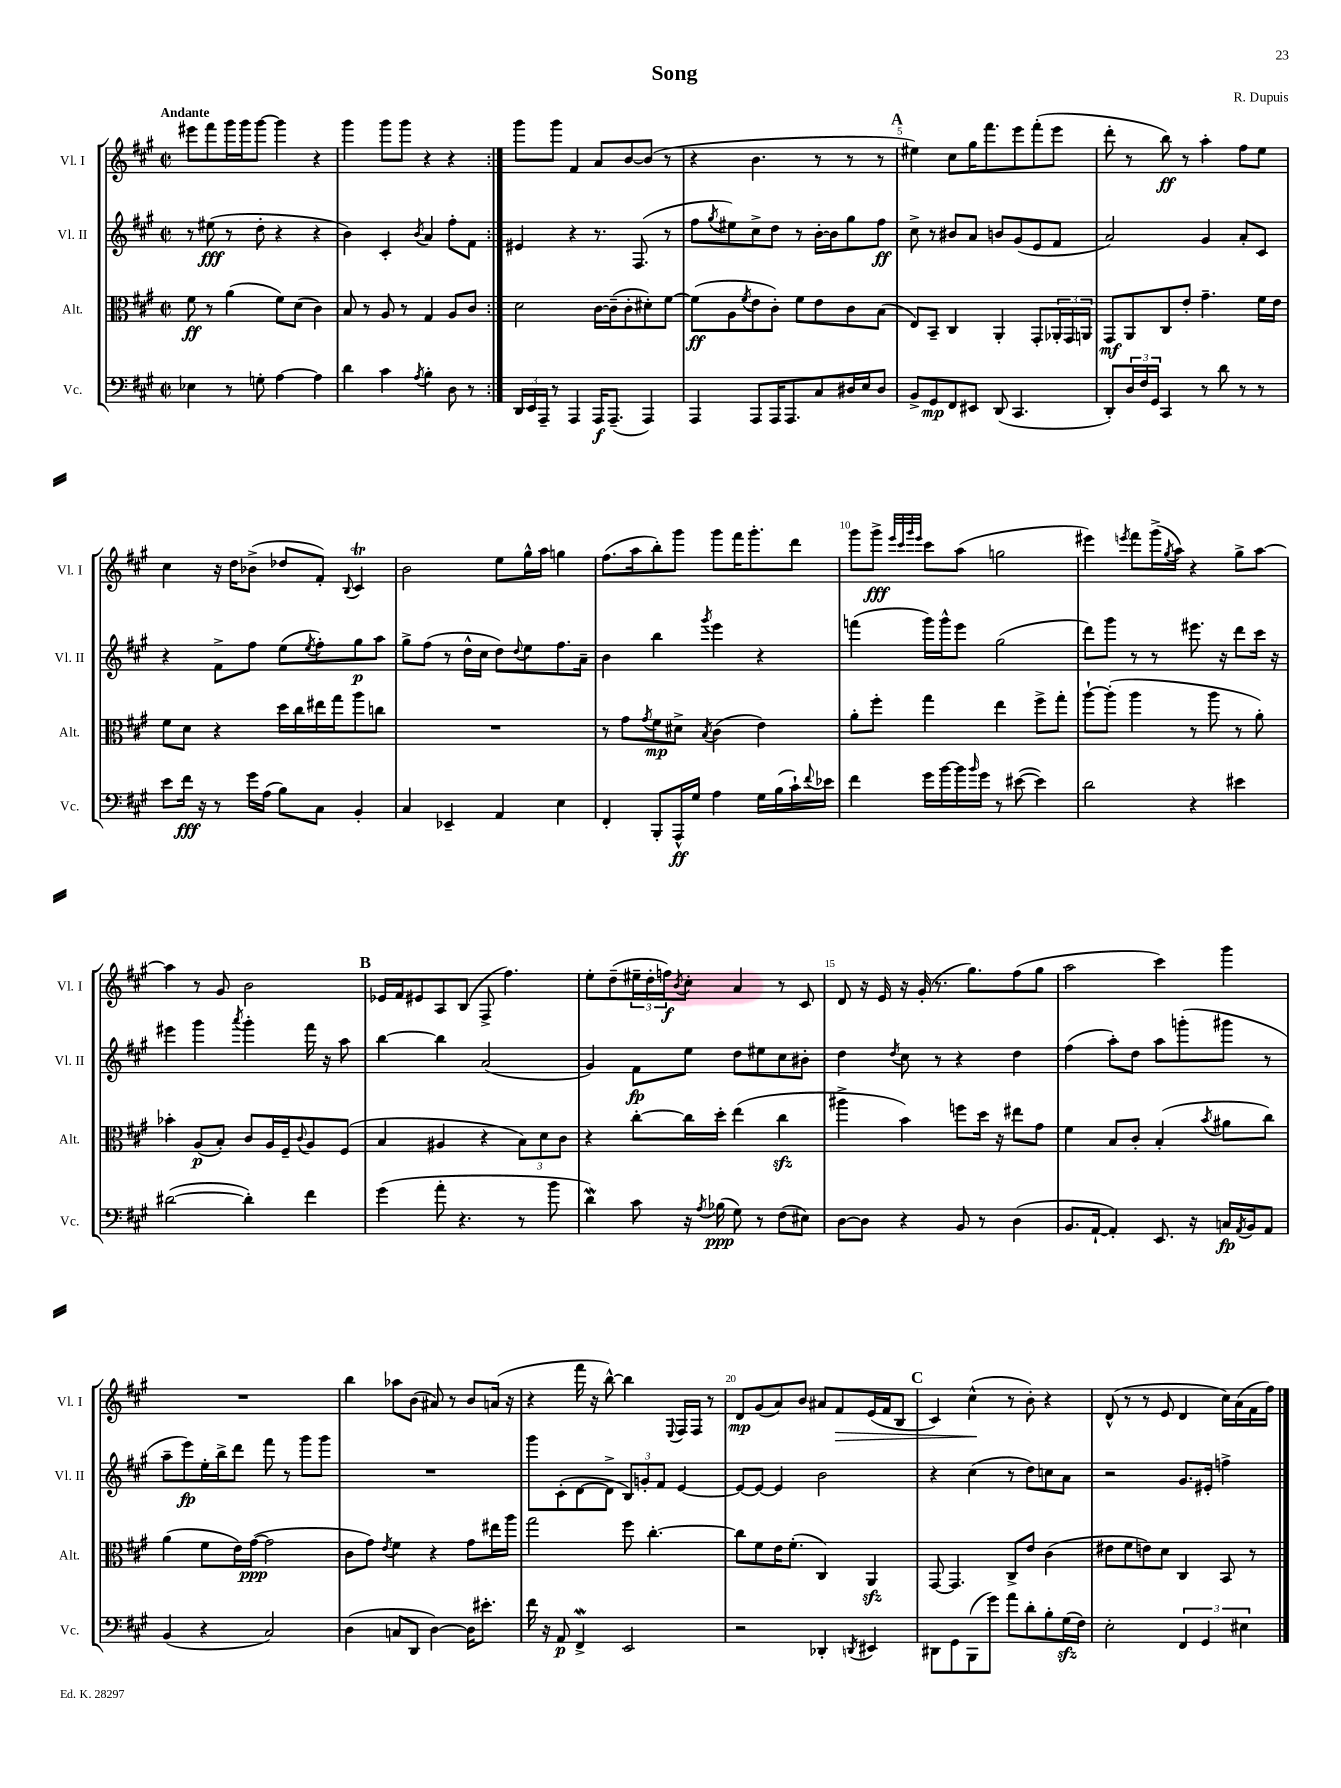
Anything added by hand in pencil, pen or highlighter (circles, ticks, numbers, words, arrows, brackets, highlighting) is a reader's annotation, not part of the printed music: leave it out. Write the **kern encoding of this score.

**kern	**dynam	**kern	**dynam	**kern	**dynam	**kern	**dynam
*part4	*part4	*part3	*part3	*part2	*part2	*part1	*part1
*staff4	*staff4	*staff3	*staff3	*staff2	*staff2	*staff1	*staff1
*I"Vc.	*	*I"Alt.	*	*I"Vl. II	*	*I"Vl. I	*
*I'Vc.	*	*I'Alt.	*	*I'Vl. II	*	*I'Vl. I	*
*clefF4	*	*clefC3	*	*clefG2	*	*clefG2	*
*k[f#c#g#]	*	*k[f#c#g#]	*	*k[f#c#g#]	*	*k[f#c#g#]	*
*M2/2	*	*M2/2	*	*M2/2	*	*M2/2	*
*met(c|)	*	*met(c|)	*	*met(c|)	*	*met(c|)	*
=1	=1	=1	=1	=1	=1	=1	=1
!	!	!	!	!	!	!LO:TX:a:B:t=Andante	!
4E-X\	.	8f#\	ff	8r	.	8eee#X\L	.
.	.	8r	.	(8ee#X\	fff	8fff#\	.
8r	.	(4a\	.	8r	.	16ggg#\L	.
.	.	.	.	.	.	16ggg#\J	.
8Gn'\	.	.	.	8dd'\	.	[8ggg#\J	.
[4A\	.	8f#\L)	.	4r	.	4ggg#\]	.
.	.	(8d\J	.	.	.	.	.
4A\]	.	4c#\)	.	4r	.	4r	.
=2	=2	=2	=2	=2	=2	=2	=2
4d\	.	8B/	.	4b\)	.	4ggg#\	.
.	.	8r	.	.	.	.	.
4c#\	.	8A/	.	4c#'/	.	8ggg#\L	.
.	.	8r	.	.	.	8ggg#\J	.
8qA/	.	.	.	8qb/	.	.	.
4B'\	.	4G#/	.	4a/	.	4r	.
8D\	.	8A/L	.	8ff#'\L	.	4r	.
8r	.	8c#/J	.	8f#\J	.	.	.
=3:|!	=3:|!	=3:|!	=3:|!	=3:|!	=3:|!	=3:|!	=3:|!
24DD/LL	.	2d\	.	4e#X/	.	8ggg#\L	.
24EE/	.	.	.	.	.	.	.
24AAA~/JJ	.	.	.	.	.	.	.
8r	.	.	.	.	.	8ggg#\J	.
4AAA/	.	.	.	4r	.	4f#/	.
16AAA/KL	f	[16c#\LL	.	8.r	.	8a/L	.
(8.AAA~/J	.	(16c#~\J]	.	.	.	.	.
.	.	8c#'\	.	.	.	[8b/	.
.	.	.	.	(8.F#/	.	.	.
4AAA/)	.	8d#X'\)	.	.	.	(8b/J]	.
.	.	[8f#\J	.	8r	.	8r	.
=4	=4	=4	=4	=4	=4	=4	=4
4AAA/	.	(8f#\L]	ff	8ff#\L	.	4r	.
.	.	.	.	8qgg#/	.	.	.
.	.	8A\	.	8ee#X\)	.	.	.
.	.	8qf#/	.	.	.	.	.
8AAA/L	.	8e\	.	8cc#^\	.	4.b\	.
16AAA/K	.	8c#'\J)	.	8dd\J	.	.	.
8.AAA/	.	.	.	.	.	.	.
.	.	8f#\L	.	8r	.	.	.
8C#/	.	8e\	.	[16b'\LL	.	8r	.
.	.	.	.	16b\J]	.	.	.
16D#X/L	.	8c#\	.	8gg#\	.	8r	.
16E/J	.	.	.	.	.	.	.
8D#/J	.	(8B\J	.	8ff#\J	ff	8r	.
!!LO:REH:place=s1:t=A
=5	=5	=5	=5	=5	=5	=5	=5
8BB^/L	.	8E/L)	.	8cc#^\	.	4ee#X\)	.
8GG#/	mp	8BB~/J	.	8r	.	.	.
8FF#/	.	4C#/	.	8b#X/L	.	8cc#\L	.
8EE#X/J	.	.	.	8a/J	.	16gg#\K	.
.	.	.	.	.	.	8.fff#\	.
(8DD/	.	4AA'/	.	8bn/L	.	.	.
4.CC#/	.	.	.	(8g#/	.	8eee\	.
.	.	8GG#'/L	.	8e/	.	(8fff#'\	.
.	.	24AA-X'/L	.	8f#/J	.	8eee\J	.
.	.	24GG#/	.	.	.	.	.
.	.	24AAn/JJ	.	.	.	.	.
=6	=6	=6	=6	=6	=6	=6	=6
8DD'/L)	.	8GG#/L	mf	2a/)	.	8ddd'\	.
24D/L	.	8AA/	.	.	.	8r	.
24F#/	.	.	.	.	.	.	.
24GG#/JJ	.	.	.	.	.	.	.
4CC#/	.	8C#/	.	.	.	8bb\)	ff
.	.	8e'/J	.	.	.	8r	.
8r	.	4.g#~\	.	4g#/	.	4aa'\	.
8d\	.	.	.	.	.	.	.
8r	.	.	.	8a'/L	.	8ff#\L	.
8r	.	16f#\LL	.	8c#/J	.	8ee\J	.
.	.	16e\JJ	.	.	.	.	.
!!LO:LB:g=z
=7	=7	=7	=7	=7	=7	=7	=7
8e\L	.	8f#\L	.	4r	.	4cc#\	.
16f#\Jk	fff	8d\J	.	.	.	.	.
16r	.	.	.	.	.	.	.
8r	.	4r	.	8f#^\L	.	16r	.
.	.	.	.	.	.	16dd\KL	.
16g#\LL	.	.	.	8ff#\J	.	(8b-X^\J	.
(16A\JJ	.	.	.	.	.	.	.
8B\L)	.	16dd\LL	.	(8ee\L	.	8dd-X/L	.
.	.	16cc#\	.	.	.	.	.
.	.	.	.	8qee/	.	.	.
8C#\J	.	16ee#X\	.	8ff#'\)	.	8f#'/J)	.
.	.	16gg#\J	.	.	.	.	.
.	.	.	.	.	.	8qqB/	.
4BB'/	.	8aa\	.	8gg#\	p	4c#t/	.
.	.	8ccn\J	.	8aa\J	.	.	.
=8	=8	=8	=8	=8	=8	=8	=8
4C#/	.	1r	.	8gg#^\L	.	2b\	.
.	.	.	.	(8ff#\J	.	.	.
4EE-X~/	.	.	.	8r	.	.	.
.	.	.	.	16dd^^\LL	.	.	.
.	.	.	.	16cc#\JJ	.	.	.
4AA/	.	.	.	8dd\L)	.	8ee\L	.
.	.	.	.	8qqdd/	.	.	.
.	.	.	.	8ee\	.	16gg#^^\L	.
.	.	.	.	.	.	16aa\JJ	.
4E\	.	.	.	8.ff#\	.	4ggn\	.
.	.	.	.	16a~\Jk	.	.	.
=9	=9	=9	=9	=9	=9	=9	=9
4FF#'/	.	8r	.	4b\	.	(8.ff#\L	.
.	.	8g#\L	.	.	.	.	.
.	.	.	.	.	.	16aa\k	.
.	.	8qg#/	.	.	.	.	.
8BBB'/L	.	8f#\	mp	4bb\	.	8bb'\)	.
16AAA^^/L	ff	8d#X^\J	.	.	.	8ggg#\J	.
16G#/JJ	.	.	.	.	.	.	.
.	.	8qB/	.	8qggg#/	.	.	.
4A\	.	(4c#\	.	4eee\	.	8ggg#\L	.
.	.	.	.	.	.	16fff#\K	.
.	.	.	.	.	.	8.ggg#'\	.
16G#\LL	.	4e\)	.	4r	.	.	.
(16B\	.	.	.	.	.	.	.
16c#`\)	.	.	.	.	.	8ddd\J	.
8qqf#/	.	.	.	.	.	.	.
16e-X\JJ	.	.	.	.	.	.	.
=10	=10	=10	=10	=10	=10	=10	=10
4f#\	.	8a'\L	.	(4fffn\	.	8ggg#\L	.
.	.	8ff#'\J	.	.	.	8ggg#^\J	fff
.	.	.	.	.	.	32qqeee/LLL	.
.	.	.	.	.	.	32qqccc#/	.
.	.	.	.	.	.	32qqggg#/	.
.	.	.	.	.	.	32qqeee/JJJ	.
16g#\LL	.	4gg#\	.	16ggg#\LL)	.	8ccc#\L	.
[16b\	.	.	.	16ggg#^^\J	.	.	.
16b\]	.	.	.	8eee\J	.	(8aa\J	.
16qqb/	.	.	.	.	.	.	.
16g#\JJ	.	.	.	.	.	.	.
8r	.	4ee\	.	(2gg#\	.	2ggn\	.
([8e#X\	.	.	.	.	.	.	.
4e#\])	.	8ff#^\L	.	.	.	.	.
.	.	8gg#'\J	.	.	.	.	.
=11	=11	=11	=11	=11	=11	=11	=11
2d\	.	[8aa`\L	.	8ddd\L)	.	4eee#X\)	.
.	.	(8aa'\J]	.	8ggg#\J	.	.	.
.	.	.	.	.	.	8qeeen/	.
.	.	4aa\	.	8r	.	8fff#\L	.
.	.	.	.	8r	.	(16ggg#^\L	.
.	.	.	.	.	.	8qgg#/	.
.	.	.	.	.	.	16aa\JJ)	.
4r	.	8r	.	8.eee#X\	.	4r	.
.	.	8aa\	.	.	.	.	.
.	.	.	.	16r	.	.	.
4e#X\	.	8r	.	8ddd\L	.	8gg#^\L	.
.	.	8a'\)	.	16ccc#\Jk	.	[8aa\J	.
.	.	.	.	16r	.	.	.
!!LO:LB:g=z
=12	=12	=12	=12	=12	=12	=12	=12
([2d#X\	.	4b-X'\	.	4eee#X\	.	4aa\]	.
.	.	(8A/L	p	4ggg#\	.	8r	.
.	.	8B'/J)	.	.	.	8g#/	.
.	.	.	.	8qaaa/	.	.	.
4d#'\])	.	8c#/L	.	4ggg#'\	.	2b\	.
.	.	16A/L	.	.	.	.	.
.	.	16F#~/J	.	.	.	.	.
.	.	8qqc#/	.	.	.	.	.
4f#\	.	8A/	.	16fff#\	.	.	.
.	.	.	.	16r	.	.	.
.	.	(8F#/J	.	8aa\	.	.	.
!!LO:REH:place=s1:t=B
=13	=13	=13	=13	=13	=13	=13	=13
(4g#\	.	4B/	.	[4bb\	.	16e-X/LL	.
.	.	.	.	.	.	16f#/J	.
.	.	.	.	.	.	8e#X/	.
8a'\	.	4A#X/	.	4bb\]	.	8A/	.
4.r	.	.	.	.	.	(8B/J	.
.	.	4r	.	(2a/	.	8F#^/	.
.	.	.	.	.	.	4.ff#\)	.
8r	.	12B\L)	.	.	.	.	.
.	.	12d\	.	.	.	.	.
8b\	.	.	.	.	.	.	.
.	.	12c#\J	.	.	.	.	.
=14	=14	=14	=14	=14	=14	=14	=14
4dw\)	.	4r	.	4g#/)	.	8ee'\L	.
.	.	.	.	.	.	(8dd~\	.
8c#\	.	[8cc#'\L	.	8f#\L	fp	24ee#X~\L	.
.	.	.	.	.	.	24dd'\	.
.	.	.	.	.	.	24ffn\J)	f
.	.	.	.	.	.	8qb/	.
16r	.	16cc#\L]	.	8ee\J	.	8cc#'\J	.
8qA/	.	.	.	.	.	.	.
(16B-X\	ppp	16dd'\JJ	.	.	.	.	.
8G#\)	.	(4ee\	.	8dd\L	.	4a/	.
8r	.	.	.	8ee#X\	.	.	.
(8F#\L	.	4cc#zz\	.	8cc#\	.	8r	.
8E#X\J)	.	.	.	8b#X'\J	.	8c#/	.
=15	=15	=15	=15	=15	=15	=15	=15
[8D\L	.	4aa#X^\	.	4dd\	.	8d/	.
8D\J]	.	.	.	.	.	16r	.
.	.	.	.	.	.	16e/	.
.	.	.	.	8qdd/	.	.	.
4r	.	4b\)	.	8cc#\	.	16r	.
.	.	.	.	.	.	(16g#'/	.
.	.	.	.	8r	.	8.r	.
8BB/	.	8ffn\L	.	4r	.	.	.
.	.	.	.	.	.	8.gg#\L)	.
8r	.	16dd\Jk	.	.	.	.	.
.	.	16r	.	.	.	.	.
(4D\	.	8ee#X\L	.	4dd\	.	(8ff#\	.
.	.	8g#\J	.	.	.	8gg#\J	.
=16	=16	=16	=16	=16	=16	=16	=16
8.BB/L	.	4f#\	.	(4ff#\	.	2aa\	.
[16AA`/Jk	.	.	.	.	.	.	.
4AA'/])	.	8B/L	.	8aa'\L)	.	.	.
.	.	8c#'/J	.	8dd\J	.	.	.
8.EE/	.	(4B'/	.	8aa\L	.	4ccc#\)	.
.	.	.	.	(8gggn'\	.	.	.
16r	.	.	.	.	.	.	.
.	.	8qb/	.	.	.	.	.
16Cn/LL	fp	8a#X\L	.	8ggg#X\J	.	4ggg#\	.
8qAA/	.	.	.	.	.	.	.
16BB/J	.	.	.	.	.	.	.
8AA/J	.	8cc#\J)	.	8r	.	.	.
!!LO:LB:g=z
=17	=17	=17	=17	=17	=17	=17	=17
(4BB/	.	(4a\	.	8aa~\L	.	1r	.
.	.	.	.	8eee\)	fp	.	.
4r	.	8f#\L	.	16ee'\L	.	.	.
.	.	.	.	16bb^\J	.	.	.
.	.	16e\L)	.	8ddd\J	.	.	.
.	.	([16g#\JJ	ppp	.	.	.	.
2C#/)	.	2g#\]	.	8fff#\	.	.	.
.	.	.	.	8r	.	.	.
.	.	.	.	8ggg#\L	.	.	.
.	.	.	.	8ggg#\J	.	.	.
=18	=18	=18	=18	=18	=18	=18	=18
(4D\	.	8c#\L	.	1r	.	4bb\	.
.	.	8g#\J)	.	.	.	.	.
.	.	8qe/	.	.	.	.	.
8Cn/L	.	4f#\	.	.	.	8aa-X\L	.
8DD/J	.	.	.	.	.	(8b\J	.
[4D\)	.	4r	.	.	.	8a#X/)	.
.	.	.	.	.	.	8r	.
16D\KL]	.	8g#\L	.	.	.	8b/L	.
8.e#X'\J	.	.	.	.	.	.	.
.	.	16ee#X\L	.	.	.	(16an/Jk	.
.	.	16aa\JJ	.	.	.	16r	.
=19	=19	=19	=19	=19	=19	=19	=19
16f#\	.	2gg#\	.	8ggg#\L	.	4r	.
16r	.	.	.	.	.	.	.
8AA/	p	.	.	(8c#'\	.	.	.
4FF#W^/	.	.	.	[8d\	.	16fff#\	.
.	.	.	.	.	.	16r	.
.	.	.	.	8d^\J]	.	[8bb^^\)	.
2EE/	.	8ff#\	.	12B/L)	.	4bb\]	.
.	.	.	.	12gn'/	.	.	.
.	.	[4.cc#'\	.	.	.	.	.
.	.	.	.	12f#/J	.	.	.
.	.	.	.	.	.	8qqE/	.
.	.	.	.	[4e/	.	16F#/LL	.
.	.	.	.	.	.	16F#/JJ	.
.	.	.	.	.	.	8r	.
=20	=20	=20	=20	=20	=20	=20	=20
2r	.	8cc#\L]	.	8e/L_	.	8d/L	mp
.	.	8f#\	.	8e/J_	.	(8g#/	.
.	.	16e\K	.	4e/]	.	8a/)	.
.	.	(8.f#'\J	.	.	.	.	.
.	.	.	.	.	.	8b/J	.
4DD-X'/	.	4C#/)	.	2b\	.	8a#X/L	.
!	!	!	!	!	!	!	!LO:HP:b
.	.	.	.	.	.	8f#/	>
8qDDn/	.	.	.	.	.	.	.
4EE#X/	.	4AAzz/	.	.	.	(16e/L	.
.	.	.	.	.	.	16f#/J	.
.	.	.	.	.	.	8B/J	.
!!LO:REH:place=s1:t=C
=21	=21	=21	=21	=21	=21	=21	=21
8DD#X\L	.	[8GG#/	.	4r	.	4c#/)	.
8GG#\	.	4.GG#/]	.	.	.	.	.
(8BBB\	.	.	.	(4cc#\	.	(4cc#^^\	.
8g#\J)	.	.	.	.	.	.	.
8a\L	.	8C#^/L	.	8r	.	8r	]
8d'\	.	8e/J	.	8dd\L)	.	8b'\)	.
8B'\	.	(4c#\	.	8ccn\	.	4r	.
(16G#zz\L	.	.	.	8a\J	.	.	.
16F#\JJ)	.	.	.	.	.	.	.
=22	=22	=22	=22	=22	=22	=22	=22
2E'\	.	8e#X\L	.	2r	.	(8d^^/	.
.	.	8f#\	.	.	.	8r	.
.	.	8en\)	.	.	.	8r	.
.	.	8d\J	.	.	.	8e/	.
6FF#/	.	4C#/	.	8.g#/L	.	4d/	.
6GG#/	.	.	.	.	.	.	.
.	.	.	.	16e#X'/Jk	.	.	.
.	.	8BB/	.	4ffn^\	.	16cc#\LL)	.
.	.	.	.	.	.	(16a\	.
6E#X\	.	.	.	.	.	.	.
.	.	8r	.	.	.	16f#\	.
.	.	.	.	.	.	16ff#\JJ)	.
==	==	==	==	==	==	==	==
*-	*-	*-	*-	*-	*-	*-	*-
